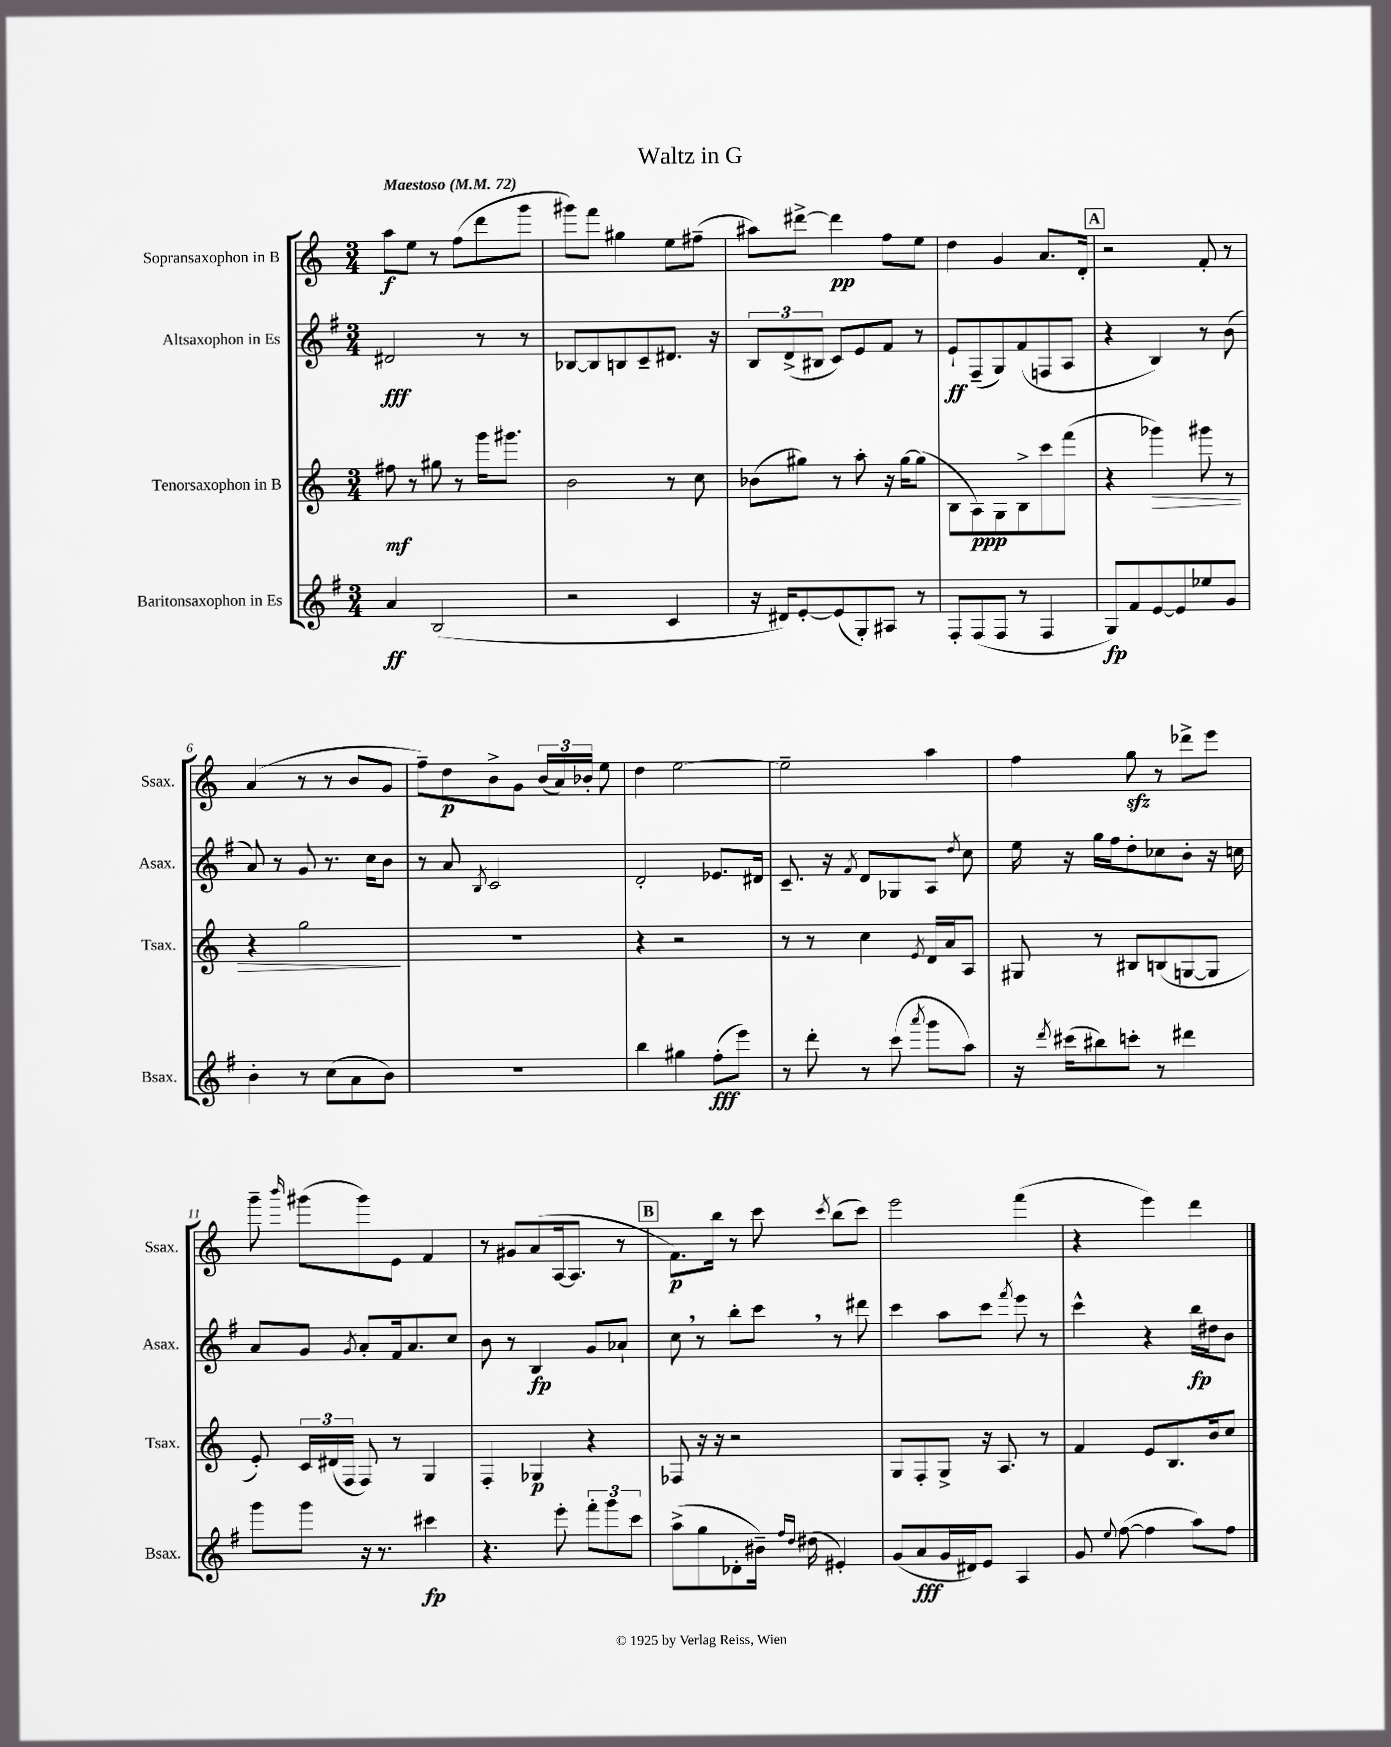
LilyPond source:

\header { title = "Waltz in G" }
<<
\new StaffGroup <<
\new Staff = "s0" \with { instrumentName = "Sopransaxophon in B" shortInstrumentName = "Ssax." } {
    \clef treble \key c \major \numericTimeSignature \time 3/4 \tempo "Maestoso" 4 = 72
    \autoBeamOff a''8[\f e''8] r8 f''8[( d'''8 g'''8] |
    gis'''8[) f'''8] gis''4 e''8[ fis''8]--( |
    ais''8[) dis'''8]~-> dis'''4\pp f''8[ e''8] |
    d''4 g'4 a'8.[ d'16]-. |
    \mark \markup { \box "A" } r2 f'8-. r8 |
    a'4( r8 r8 b'8[ g'8] |
    f''8[--) d''8\p b'8-> g'8] \tuplet 3/2 { b'16[( a'16) bes'16]-. } e''8 |
    d''4 e''2~ |
    e''2-- a''4 |
    f''4 g''8\sfz r8 des'''8[-> e'''8] |
    g'''8-- \grace { b'''16 } gis'''8[( gis'''8) e'8] f'4 |
    r8 gis'8[ a'8( a16~ a8.] r8 |
    \mark \markup { \box "B" } f'8.[\p) b''16] r8 c'''8 \acciaccatura { c'''8 } b''8[( c'''8]) |
    e'''2 f'''4( |
    r4 e'''4) d'''4 \bar "|." |
}
\new Staff = "s1" \with { instrumentName = "Altsaxophon in Es" shortInstrumentName = "Asax." } {
    \clef treble \key g \major \numericTimeSignature \time 3/4
    \autoBeamOff dis'2\fff r8 r8 |
    bes8[~ bes8 b8 c'8-- dis'8.] r16 |
    \tuplet 3/2 { b8[ d'8->( bis8] } c'8[) e'8 fis'8] r8 |
    e'8[-!\ff fis8--( g8) fis'8( f8 a8] |
    \mark \markup { \box "A" } r4 b4) r8 b'8( |
    a'8) r8 g'8 r8. c''16[ b'8] |
    r8 a'8 \acciaccatura { b8 } c'2 |
    d'2-. ees'8.[ dis'16] |
    c'8.-- r16 \acciaccatura { fis'8 } d'8[ ges8 a8] \acciaccatura { d''8 } c''8 |
    e''16 r16 g''16[ fis''16 d''8-. ces''8 b'8]-. r16 c''16 |
    a'8[ g'8] \acciaccatura { g'8 } a'8[-. fis'16 a'8. c''8] |
    b'8 r8 b4\fp g'8[ aes'8]-! |
    \mark \markup { \box "B" } c''8 \breathe r8 b''8[-. c'''8] \breathe r8 dis'''8 |
    c'''4 a''8[ c'''8] \acciaccatura { fis'''8 } e'''8 r8 |
    c'''4-^ r4 b''16[\fp dis''16 b'8] \bar "|." |
}
\new Staff = "s2" \with { instrumentName = "Tenorsaxophon in B" shortInstrumentName = "Tsax." } {
    \clef treble \key c \major \numericTimeSignature \time 3/4
    \autoBeamOff fis''8\mf r8 gis''8 r8 g'''16[ gis'''8.] |
    b'2 r8 c''8 |
    bes'8[( gis''8]) r8 a''8-. r16 gis''16[~ gis''8]( |
    b8[ a8\ppp) g8 b8-> c'''8 f'''8]( |
    \mark \markup { \box "A" } r4 ges'''4\>) gis'''8 r8 |
    r4 g''2\! |
    R2. |
    r4 r2 |
    r8 r8 c''4 \acciaccatura { e'8 } d'16[ a'16 a8] |
    gis8 r8 bis8[ b8( g8~ g8] |
    e'8-.) \tuplet 3/2 { c'16[ dis'16( f16] } f8) r8 g4 |
    f4-. ges4\p r4 |
    \mark \markup { \box "B" } fes8 r16 r16 r2 |
    g8[ f8-. g8]-> r16 a8. r8 |
    f'4 e'8[ b8. b'16 c''8] \bar "|." |
}
\new Staff = "s3" \with { instrumentName = "Baritonsaxophon in Es" shortInstrumentName = "Bsax." } {
    \clef treble \key g \major \numericTimeSignature \time 3/4
    \autoBeamOff a'4\ff b2( |
    r2 c'4 |
    r16 dis'16[) e'8~-. e'8( g8-.) ais8] r8 |
    fis8[-. fis8( fis8] r8 fis4 |
    \mark \markup { \box "A" } g8[\fp) fis'8 e'8~ e'8 ees''8 g'8] |
    b'4-. r8 c''8[( a'8 b'8]) |
    R2. |
    b''4 gis''4 fis''8[-.\fff( e'''8]) |
    r8 d'''8-. r8 c'''8( \acciaccatura { a'''8 } g'''8[ a''8]) |
    r16 \acciaccatura { d'''8 } cis'''16[( bis''8) c'''8]-. r8 dis'''4 |
    g'''8[ g'''8] r16 r8. cis'''4\fp |
    r4. e'''8-. \tuplet 3/2 { fis'''8[-. g'''8 c'''8] } |
    \mark \markup { \box "B" } a''8[->( g''8 des'8-. bis'16]--) \grace { fis''16[ d''16] } dis''16( eis'4-.) |
    g'8[( a'8\fff g'16 dis'16) e'8] a4 |
    g'8 \appoggiatura { e''8 } fis''8~( fis''4 a''8[) fis''8] \bar "|." |
}
>>
>>
